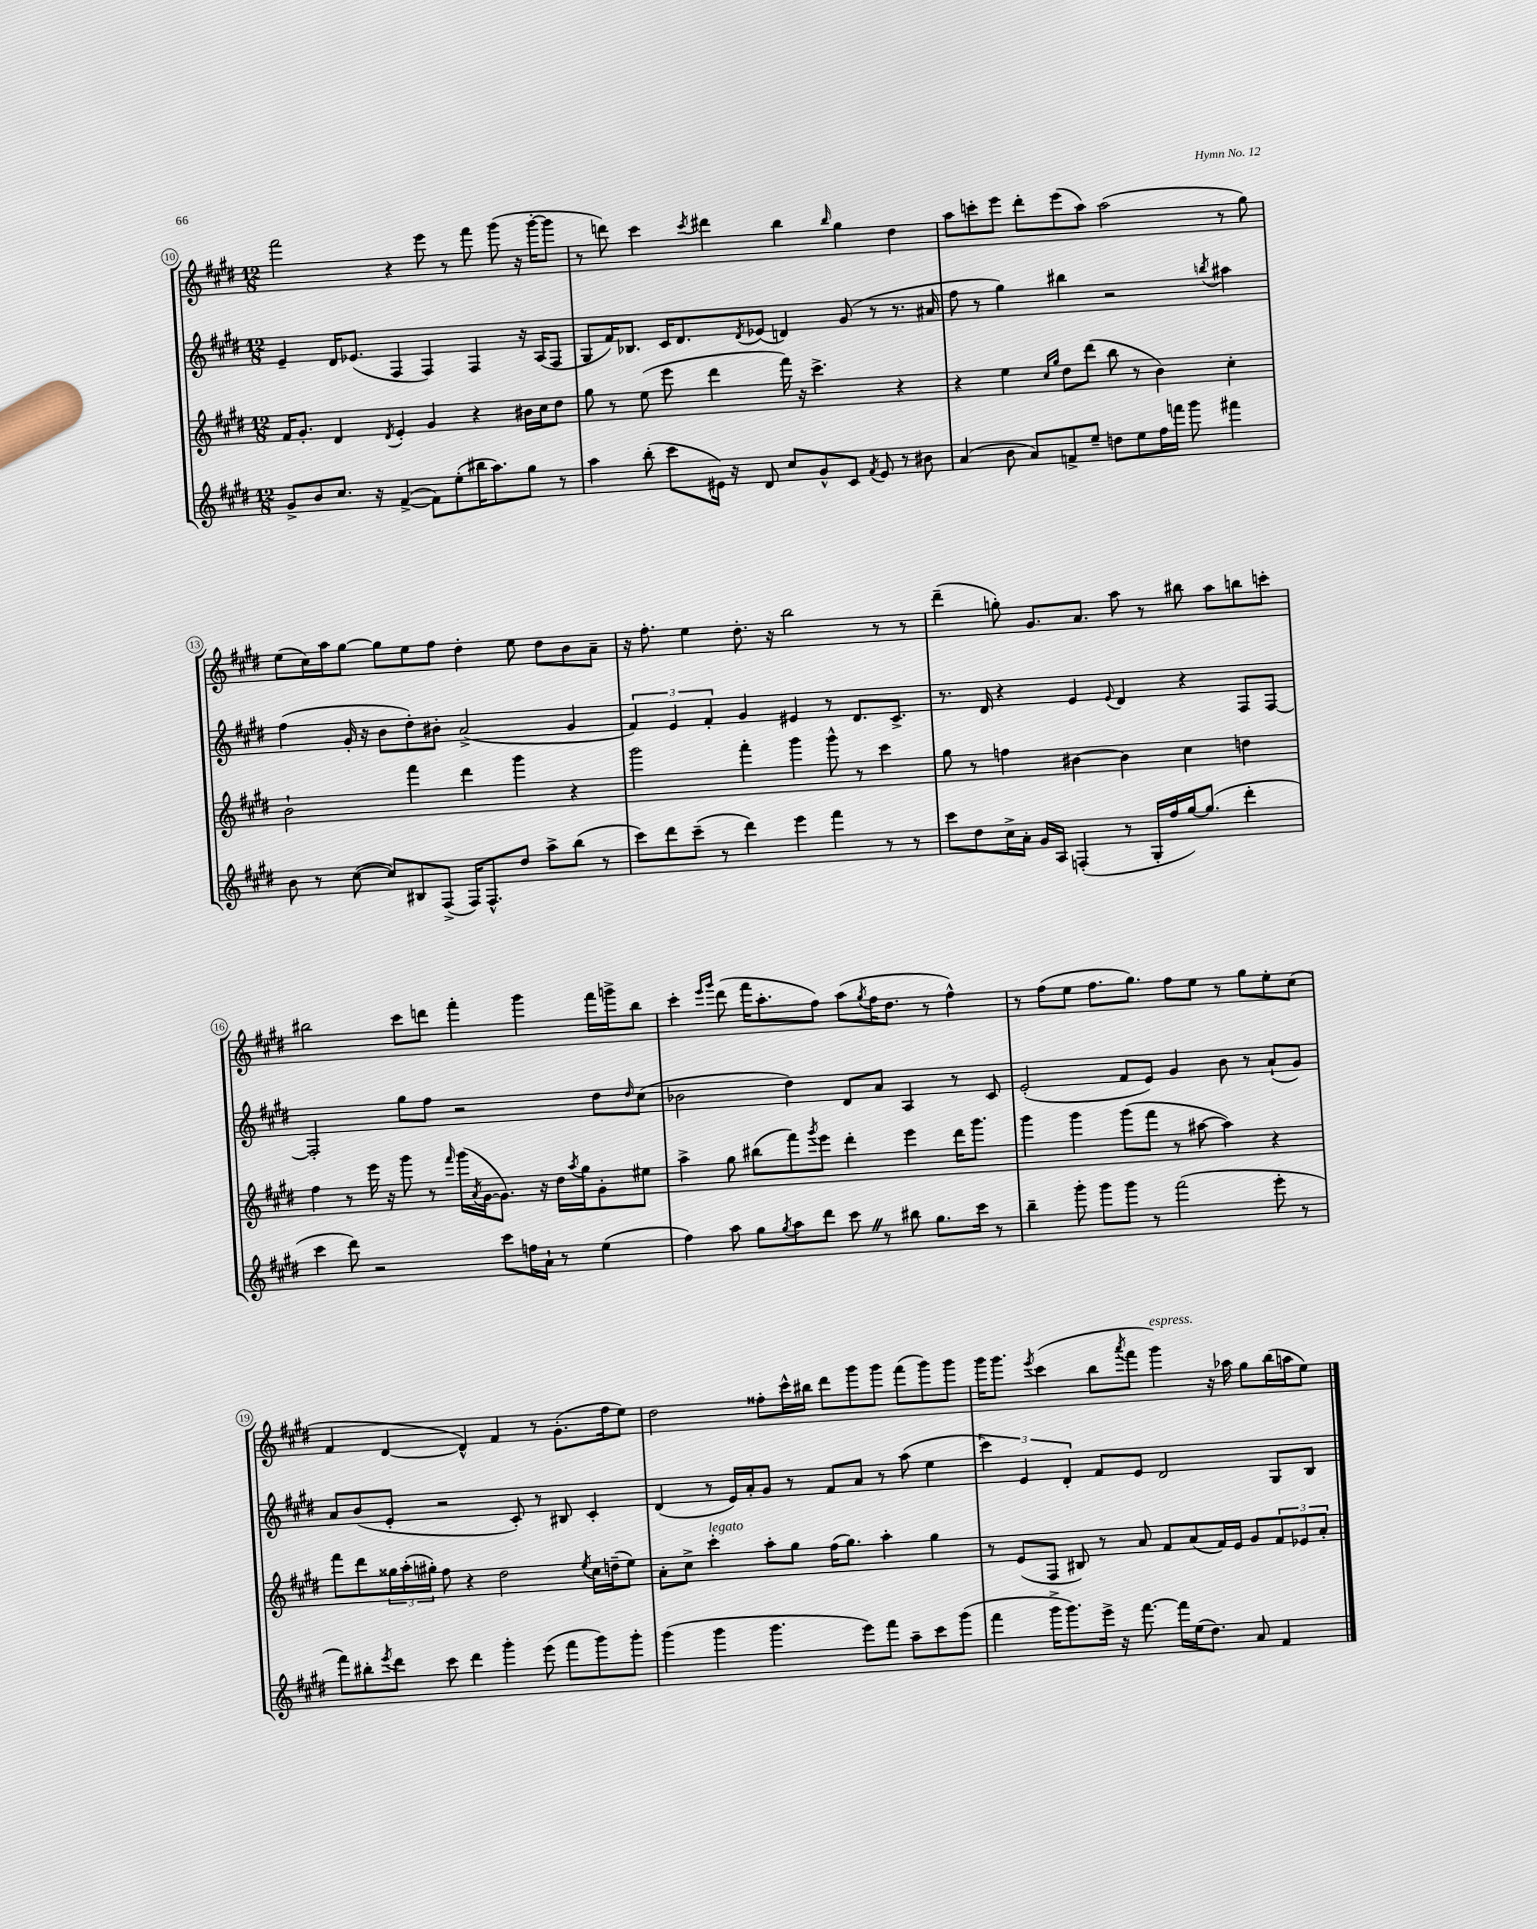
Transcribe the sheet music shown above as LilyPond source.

<<
\new StaffGroup <<
\new Staff = "s0" {
    \clef treble \key e \major \numericTimeSignature \time 12/8
    fis'''2 r4 e'''8 r8 fis'''8 gis'''8( r16 gis'''16~-. gis'''8 |
    r8 d'''8) cis'''4 \acciaccatura { cis'''8 } dis'''4 b''4 \grace { b''16 } gis''4 dis''4 |
    a''8 c'''8-. e'''8 dis'''8-. e'''8( a''8) a''2( r8 gis''8) |
    e''8( cis''16) a''16 gis''8~ gis''8 e''8 fis''8 dis''4-. e''8 dis''8 b'8 a'8-- |
    r16 fis''8.-. e''4 dis''8.-. r16 b''2 r8 r8 |
    dis'''4--( g''8-.) gis'8. a'8. a''8 r8 bis''8 a''8 b''8 c'''8-. |
    bis''2 cis'''8 d'''8 fis'''4-. gis'''4 fis'''16 g'''16-> bis''8 |
    cis'''4-. \grace { e'''16 gis'''16 } dis'''8( fis'''16 a''8.-. fis''8) a''8( \acciaccatura { gis''8 } fis''16 dis''8. r8 fis''4-^) |
    r8 fis''8( e''8 fis''8. gis''8.) fis''8 e''8 r8 gis''8 e''8-. cis''8( |
    fis'4 dis'4~ dis'4-^) fis'4 r8 gis'8.-.( fis''16 e''8) |
    dis''2 fisis''8-. cis'''16-^ bis''16 dis'''8 gis'''8 gis'''8 fis'''8( gis'''8) gis'''8 |
    gis'''16 gis'''8. \acciaccatura { e'''8 } cis'''4( b''8 \acciaccatura { a'''8 } fis'''8 gis'''4^\markup { \italic "espress." }) r16 aes''16 gis''8 b''16( a''16 e''8) \bar "|." |
}
\new Staff = "s1" {
    \clef treble \key e \major \numericTimeSignature \time 12/8
    e'4-- dis'16 ees'8.( fis4 fis4) fis4 r16 a16( fis8 |
    gis8 fis'16) bes8. cis'16 dis'8. \acciaccatura { dis'8 } ees'8( d'4) gis'8( r8 r8. ais'16 |
    fis''8 r8 gis''4) bis''4 r2 \acciaccatura { b''8 } ais''4 |
    fis''4( gis'16-. r16 b'8 dis''8-.) bis'8-. a'2->( gis'4 |
    \tuplet 3/2 { fis'4) e'4 fis'4-. } gis'4 eis'4 r8 dis'8. cis'8.-> |
    r8. dis'16 r4 e'4 \appoggiatura { e'8 } dis'4 r4 fis8 fis8~ |
    fis2-. gis''8 fis''8 r2 dis''8 \grace { dis''16 } cis''8( |
    bes'2 dis''4) dis'8 a'8 a4 r8 cis'8 |
    e'2-.( fis'8 e'8) gis'4 b'8 r8 a'8-!( gis'8) |
    a'8 b'8( e'8-. r2 cis'8-.) r8 bis8 cis'4-. |
    dis'4( r8 e'16) a'16-. gis'8 r8 fis'8 a'8 r8 a''8( e''4 |
    \tuplet 3/2 { cis'''4) e'4 dis'4-. } fis'8 e'8 dis'2 gis8 b8 \bar "|." |
}
\new Staff = "s2" {
    \clef treble \key e \major \numericTimeSignature \time 12/8
    fis'16 gis'8.-. dis'4 \acciaccatura { dis'8 } e'4-. gis'4 r4 bis'16 cis''16 dis''8 |
    gis''8 r8 e''8( e'''8 dis'''4 fis'''16) r16 cis'''4.-> r4 |
    r4 e''4 \grace { cis''16 gis''16 } dis''8 dis'''8( b''8 r8 b'4) cis''4-. |
    b'2-! fis'''4 dis'''4 gis'''4 r4 |
    gis'''2 fis'''4-. gis'''4 gis'''8-^ r8 cis'''4 |
    gis''8 r8 f''4 bis'4~ bis'4 cis''4 d''4 |
    fis''4 r8 e'''16 r16 gis'''8 r8 \grace { fis'''16 } gis'''16( \acciaccatura { a'8 } gis'16~ gis'8.) r16 dis''16 \acciaccatura { a''8 } gis''16 gis'8-. eis''8 |
    a''4-> gis''8 bis''8( fis'''8) \acciaccatura { gis'''8 } e'''8 dis'''4-. e'''4 dis'''16 gis'''8. |
    gis'''4 gis'''4 gis'''8( fis'''8 r8 ais''8~ ais''4) r4 |
    fis'''8 dis'''8 \tuplet 3/2 { gisis''16 a''16-.( gis''16-.) } fis''8 r4 dis''2 \acciaccatura { e''8 } cis''16 d''16--( e''8) |
    a'8-. cis''8-> cis'''4-.^\markup { \italic "legato" } a''8-. gis''8 fis''16( gis''8.) a''4-. gis''4 |
    r8 e'8( fis8 bis8) r8 a'8 fis'8 a'8( fis'16) e'16 gis'8 \tuplet 3/2 { fis'8 ees'8 a'8-. } \bar "|." |
}
\new Staff = "s3" {
    \clef treble \key e \major \numericTimeSignature \time 12/8
    gis'8-> b'8 cis''8. r16 fis'4~->( fis'8) e''8-.( bis''16 a''8.) gis''8 r8 |
    a''4 b''8-.( cis'''8 eis'16) r16 dis'8 cis''8 gis'8-^ cis'8 \acciaccatura { fis'8 } eis'8 r8 bis'8 |
    a'4( b'8 a'8) f'8-> e''8-- d''8 e''8 fis''16 f'''16 gis'''8 fis'''4 |
    b'8 r8 cis''8~( cis''8) bis8 fis8->( fis16) fis8.-^ dis''8 a''8-> b''8( r8 |
    cis'''8) dis'''8 cis'''8--( r8 dis'''4) e'''4 fis'''4 r8 r8 |
    cis'''8 dis''8 cis''16-> a'16-. gis'16 a16 f4-.( r8 gis16-. fis''16 gis''16~) gis''8.( dis'''4-. |
    cis'''4 dis'''8) r2 cis'''8 f''16 a'16-! r8 e''4( |
    fis''4) a''8 gis''8 \acciaccatura { gis''8 } a''8 dis'''8 cis'''8 \once \override BreathingSign.text = \markup { \musicglyph "scripts.caesura.straight" } \breathe r8 bis''8 gis''8. cis'''16 r8 |
    b''4-- gis'''8-. gis'''8 gis'''8 r8 fis'''2( e'''8-. r8 |
    fis'''8) bis''8-. \acciaccatura { e'''8 } dis'''8 cis'''8 dis'''4 gis'''4-. e'''8( fis'''8 gis'''8) gis'''8-. |
    gis'''4( gis'''4 gis'''4. e'''8) fis'''8 a''8-- cis'''8 gis'''8( |
    fis'''4 gis'''16-> gis'''8.) e'''16-> r16 fis'''8.~ fis'''16 e''16( dis''8.) a'8 fis'4 \bar "|." |
}
>>
>>
\layout { \context { \Score currentBarNumber = #10 \override BarNumber.stencil = #(make-stencil-circler 0.1 0.3 ly:text-interface::print) } }
